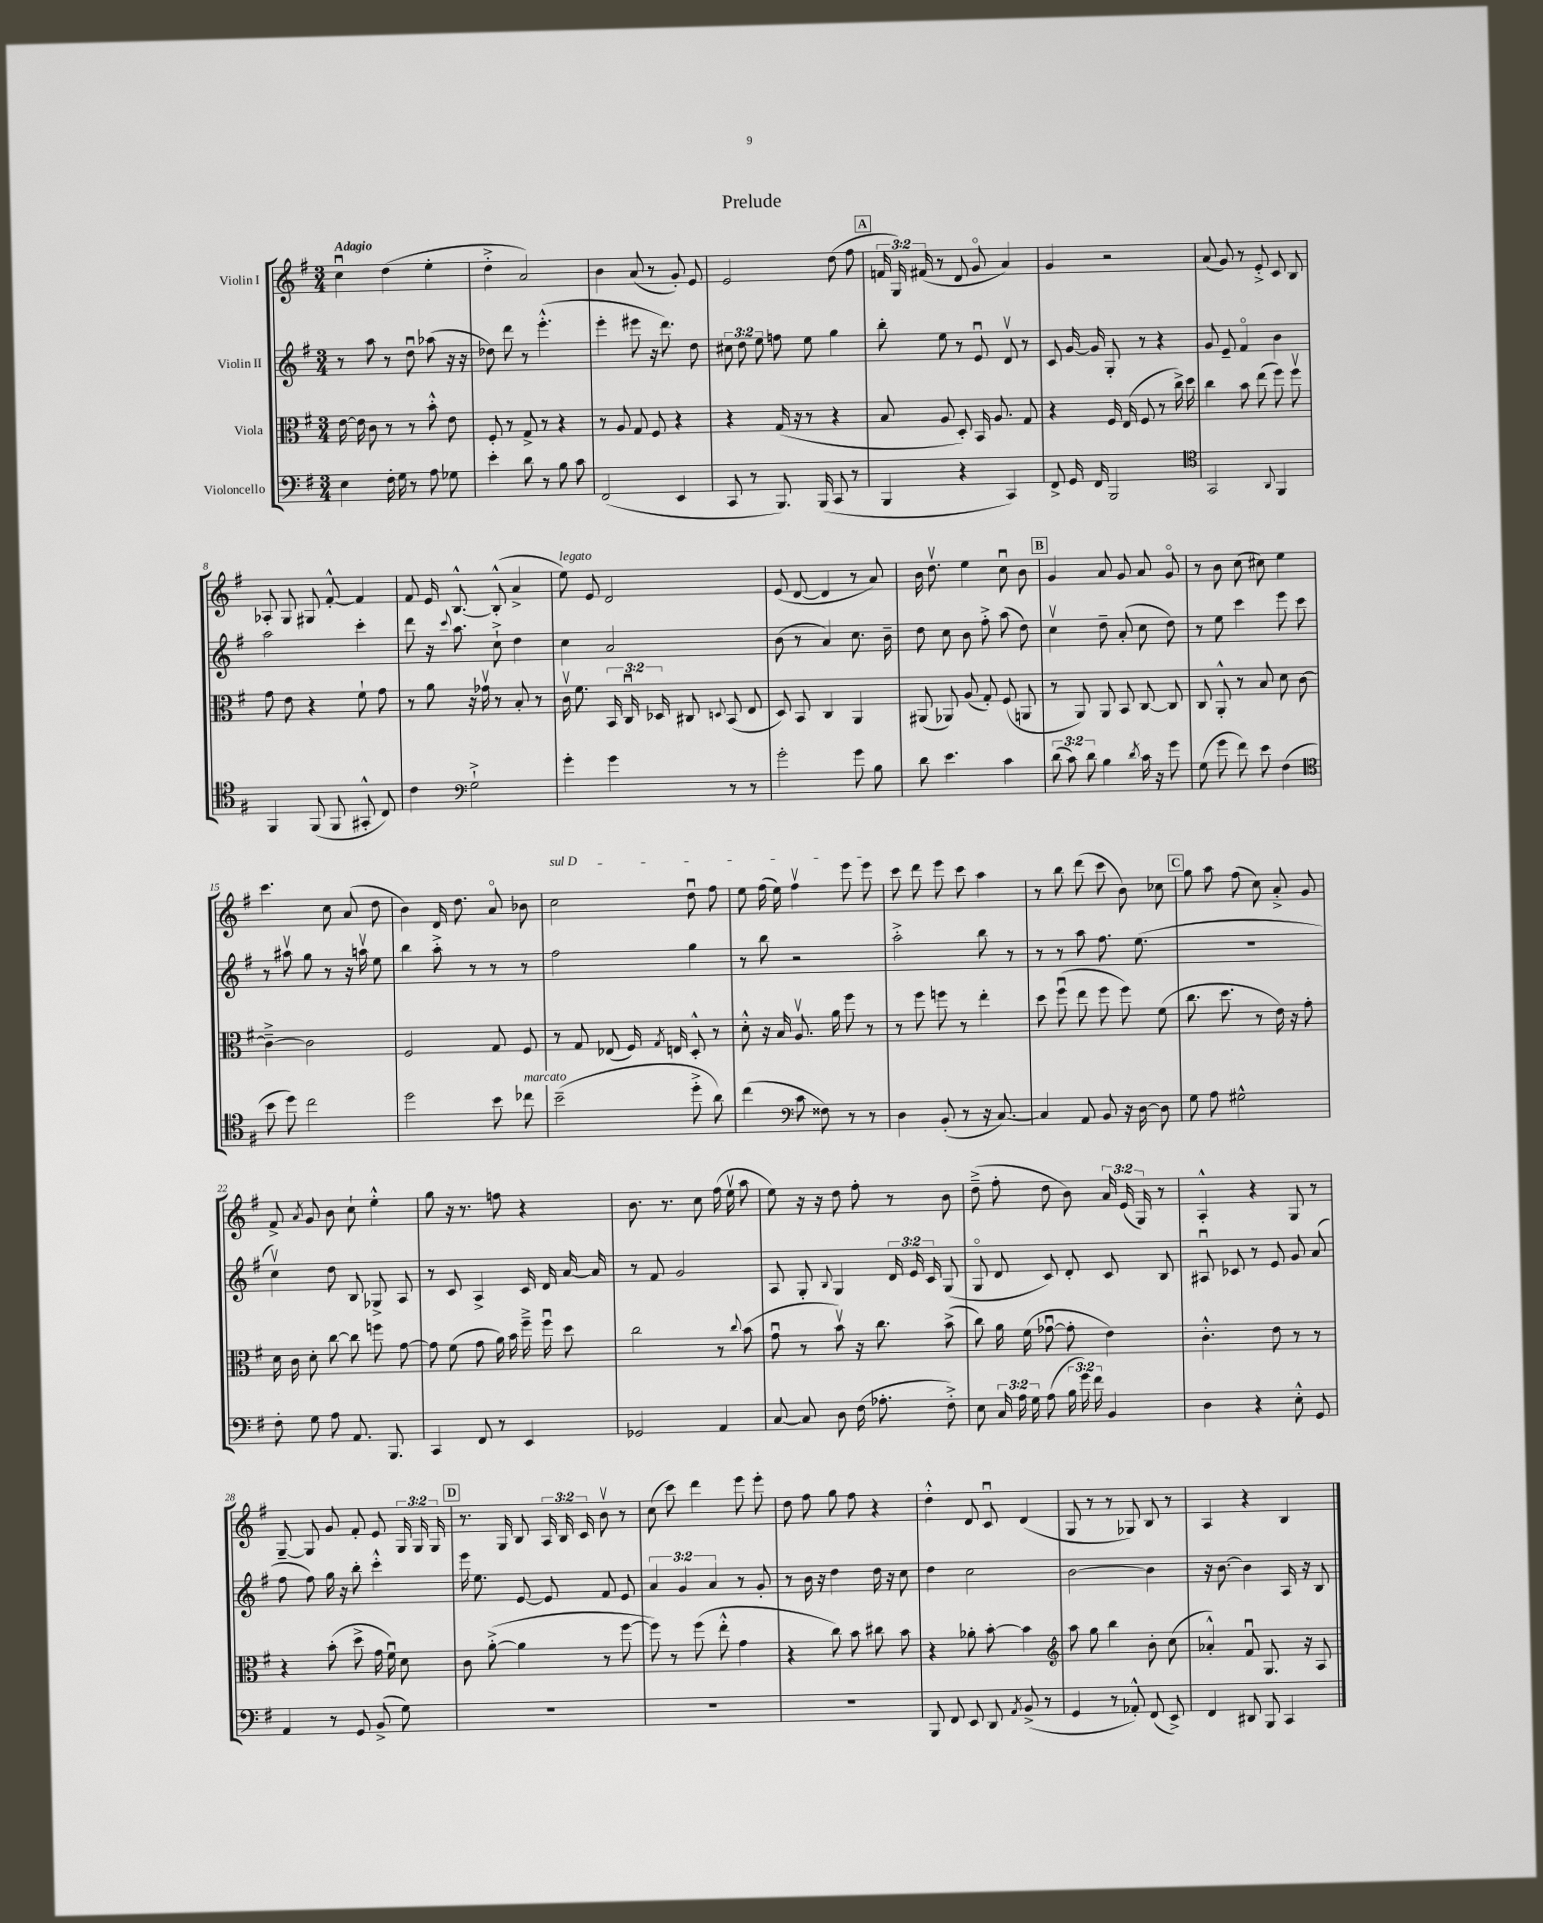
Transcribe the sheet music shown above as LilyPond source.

\header { title = "Prelude" }
<<
\new StaffGroup <<
\new Staff = "s0" \with { instrumentName = "Violin I" } {
    \clef treble \key g \major \numericTimeSignature \time 3/4 \override Staff.TupletNumber.text = #tuplet-number::calc-fraction-text \tempo "Adagio"
    \autoBeamOff c''4\downbow d''4( e''4-. |
    d''4-.-> a'2) |
    b'4 a'8( r8 g'8-.) e'8 |
    e'2 d''8( fis''8 |
    \mark \markup { \box "A" } \tuplet 3/2 { f'16 g16) fis'16( } r8 d'8 g'8\flageolet a'4) |
    g'4 r2 |
    a'8( g'8) r8 e'8-.-> c'8 b8 |
    aes8-. g8 gis8 fis'8~-.-^ fis'4 |
    fis'8 e'16 b8.~-^ b8-.-^( a'4-> |
    e''8^\markup { \italic "legato" }) e'8 d'2 |
    e'8( d'8~ d'4 r8 a'8) |
    b'16 d''8.\upbow e''4 c''8\downbow b'8 |
    \mark \markup { \box "B" } g'4 a'8 g'8 a'8 g'8\flageolet |
    r8 b'8 c''8( cis''8) e''4 |
    c'''4. c''8 a'8( d''8 |
    b'4) d'16 d''8. a'8\flageolet bes'8 |
    \once \override TextSpanner.bound-details.left.text = \markup { \italic "sul D" } c''2\startTextSpan d''8\downbow fis''8 |
    e''8 fis''16( e''16) fis''4\upbow e'''8 e'''8\stopTextSpan |
    c'''8 d'''8 e'''8 c'''8 a''4 |
    r8 b''8 d'''8( c'''8 b'8) ces''8 |
    \mark \markup { \box "C" } g''8 a''8 fis''8( c''8) a'8-.-> g'8 |
    fis'8-> \acciaccatura { a'8 } g'8 b'8 c''8-! e''4-.-^ |
    g''8 r16 r8. f''8 r4 |
    b'8. r8. c''8 fis''16( e''16\upbow a''8 |
    e''8) r16 r16 d''8 fis''8-. r8 b'8 |
    d''8--->( fis''8-. d''8 b'8) \tuplet 3/2 { a'16 e'16( g16) } r8 |
    a4-.-^ r4 g8 r8 |
    g8~-- g8 g'8 fis'8-. e'8 \tuplet 3/2 { g16 g16 g16 } |
    \mark \markup { \box "D" } r8. g16 b8 \tuplet 3/2 { a16 b16 c'16 } b'8\upbow r8 |
    c''8( c'''8) d'''4 e'''8 e'''8-. |
    d''8 fis''8 g''8 fis''8 r4 |
    d''4-.-^ d'8 c'8\downbow d'4( |
    g8 r8 r8 ges8) b8 r8 |
    a4 r4 b4 \bar "|." |
}
\new Staff = "s1" \with { instrumentName = "Violin II" } {
    \clef treble \key g \major \numericTimeSignature \time 3/4 \override Staff.TupletNumber.text = #tuplet-number::calc-fraction-text
    \autoBeamOff r8 a''8 r8 d''8\downbow aes''8( r16 r16 |
    des''8) d'''8 r8 e'''4.-.-^( |
    e'''4-. eis'''8 r16 d'''8.) d''8 |
    \tuplet 3/2 { cis''8 d''8 e''8 } f''8 e''8 g''4 |
    \mark \markup { \box "A" } b''8-. e''8 r8 e'8\downbow d'8\upbow r8 |
    c'8 g'16~ g'16 g8-. r8 r4 |
    g'8 e'8-- fis'4\flageolet b'4 |
    a''2 c'''4-. |
    d'''8 r16 \appoggiatura { c'''8 } a''8. c''8-!-> d''4 |
    c''4 a'2 |
    b'8( r8 a'4) c''8. b'16-- |
    d''8 c''8 b'8 fis''8-.-> a''8( d''8) |
    \mark \markup { \box "B" } c''4\upbow d''8-- a'8-.( c''8 d''8) |
    r8 e''8 c'''4 e'''8 c'''8 |
    r8 ais''8\upbow g''8 r8 r16 a''16\upbow e''8 |
    b''4 a''8-.-> r8 r8 r8 |
    fis''2 g''4 |
    r8 b''8 r2 |
    a''2-.-> b''8 r8 |
    r8 r8 a''8 fis''8. e''8.( |
    \mark \markup { \box "C" } R2. |
    c''4\upbow) d''8 b8 ges8-> a8 |
    r8 c'8 a4-> c'16 d'16 a'16~ a'16 |
    r8 fis'8 g'2 |
    a8 g8-. \appoggiatura { b8 } g4 \tuplet 3/2 { d'16 e'16 c'16 } g8( |
    g8\flageolet d'8 c'8) d'8-. c'8 b8 |
    ais8\downbow ces'8 r8 e'8 g'8 a'8( |
    fis''8 fis''8) g''16 r16 b''8-. c'''4-.-^ |
    \mark \markup { \box "D" } e'''16 e''8. e'8~ e'8 fis'8 e'8 |
    \tuplet 3/2 { a'4 g'4 a'4 } r8 g'8-. |
    r8 b'16 r16 d''4 d''16 r16 c''8 |
    d''4 c''2 |
    b'2~ b'4 |
    r16 b'8.~ b'4 a16 r16 b8 \bar "|." |
}
\new Staff = "s2" \with { instrumentName = "Viola" } {
    \clef alto \key g \major \numericTimeSignature \time 3/4 \override Staff.TupletNumber.text = #tuplet-number::calc-fraction-text
    \autoBeamOff e'16~ e'16 c'8 r8 r8 b'8-.-^ e'8 |
    fis8-. r8 g8-> r8 r4 |
    r8 a8 g8 fis8 r4 |
    r4 g16( r16 r8 r4 |
    \mark \markup { \box "A" } b8 a8 d8-.) b,16 a8. g8 |
    r4 fis16 e16( fis8 r8 c''16->) d''16 |
    c''4 b'8 e''8( fis''8) fis''8\upbow |
    g'8 e'8 r4 fis'8-! g'8 |
    r8 a'8 r16 ges'16\upbow r8 b8-. r8 |
    c'16\upbow fis'8. \tuplet 3/2 { b,16 c16\downbow des16 } cis8 \appoggiatura { d8 } b,8( e8 |
    d8) b,8 c4 a,4 |
    ais,8( aes,8) a8( g8-.) fis8( a,8 |
    \mark \markup { \box "B" } r8 a,8) a,8 b,8 c8~ c8 |
    c8 a,8-.-^ r8 b8 d'8 c'8~ |
    c'4~---> c'2 |
    fis2 g8 fis8 |
    r8 g8 ees8( fis16) \acciaccatura { g8 } e16 d8-.-^ r8 |
    d'8-.-^ r16 b16 a8.\upbow a'16 fis''8 r8 |
    r8 fis''8 f''8 r8 e''4-. |
    d''8 fis''8\downbow( e''8 fis''8 fis''8) fis'8( |
    \mark \markup { \box "C" } c''8. d''8. r8 e'16) r16 g'8-. |
    d'16 c'16 d'8-. c''8~ c''8 f''8 g'8~ |
    g'8 fis'8( g'8 a'16) b'16 fis''16---> fis''16\downbow d''8 |
    c''2 r8 \appoggiatura { c''8 } b'8( |
    g'8\downbow r8 b'8\upbow) r16 c''8. b'8->( |
    c''8) a'16 fis'16( ges'8~\downbow ges'8-. e'4) |
    c'4.-.-^ e'8 r8 r8 |
    r4 b'8-.( d''8-> g'16 fis'16\downbow) d'8 |
    \mark \markup { \box "D" } c'8 a'8~-.->( a'4 r8 fis''8~ |
    fis''8) r8 fis''8( e''8-.-^ g'4 |
    r4 c''8) b'8 cis''8 b'8 |
    r4 aes'8-. b'8~-. b'4 |
    \clef treble a''8 g''8 b''4 b'8-. c''8( |
    aes'4-.-^) fis'8\downbow g8. r16 a8 \bar "|." |
}
\new Staff = "s3" \with { instrumentName = "Violoncello" } {
    \clef bass \key g \major \numericTimeSignature \time 3/4 \override Staff.TupletNumber.text = #tuplet-number::calc-fraction-text
    \autoBeamOff e4 fis16-. g16 r8 a8 ges8 |
    e'4-. d'8 r8 b8 c'8 |
    fis,2( e,4 |
    c,8 r8 b,,8.) b,,16( c,8 r8 |
    \mark \markup { \box "A" } b,,4 r4 c,4) |
    fis,8-> g,16 fis,16 b,,2 |
    \clef tenor g,2 \appoggiatura { a,8 } fis,4 |
    fis,4 fis,8( fis,8 gis,8-.-^ c8) |
    c'4 \clef bass g2-!-> |
    g'4-. g'4 r8 r8 |
    g'2-. g'8 b8 |
    d'8 e'4. c'4 |
    \mark \markup { \box "B" } \tuplet 3/2 { d'8( c'8) d'8 } b4 \acciaccatura { d'8 } c'16 r16 g'8 |
    g8( g'8 fis'8) e'8 fis4( |
    \clef tenor b'8 d''8) c''2 |
    d''2 b'8 ces''8^\markup { \italic "marcato" } |
    b'2--( d''8-.-> a'8) |
    c''4( \clef bass c'8 fisis8) r8 r8 |
    d4 b,8-.( r8 r16 c8.~) |
    c4 a,8 b,8 r16 d16~ d8 |
    \mark \markup { \box "C" } g8 a8 gis2-^ |
    fis8-. g8 a8 a,8. b,,8. |
    c,4 fis,8 r8 e,4 |
    ges,2 a,4 |
    c8~ c8 d8 fis16( aes8.-. fis8-.->) |
    e8 \tuplet 3/2 { c16 a16 g16 } a8( \tuplet 3/2 { b16 g'16) fis'16 } b,4 |
    d4 r4 e8-.-^ g,8 |
    a,4 r8 g,8 b,8->( g8) |
    \mark \markup { \box "D" } R2. |
    R2. |
    R2. |
    b,,8 fis,8 e,8 d,8 \acciaccatura { a,8 } b,8->( r8 |
    g,4 r8 aes,8-.-^) fis,8( e,8->) |
    fis,4 dis,8 b,,8 c,4 \bar "|." |
}
>>
>>
